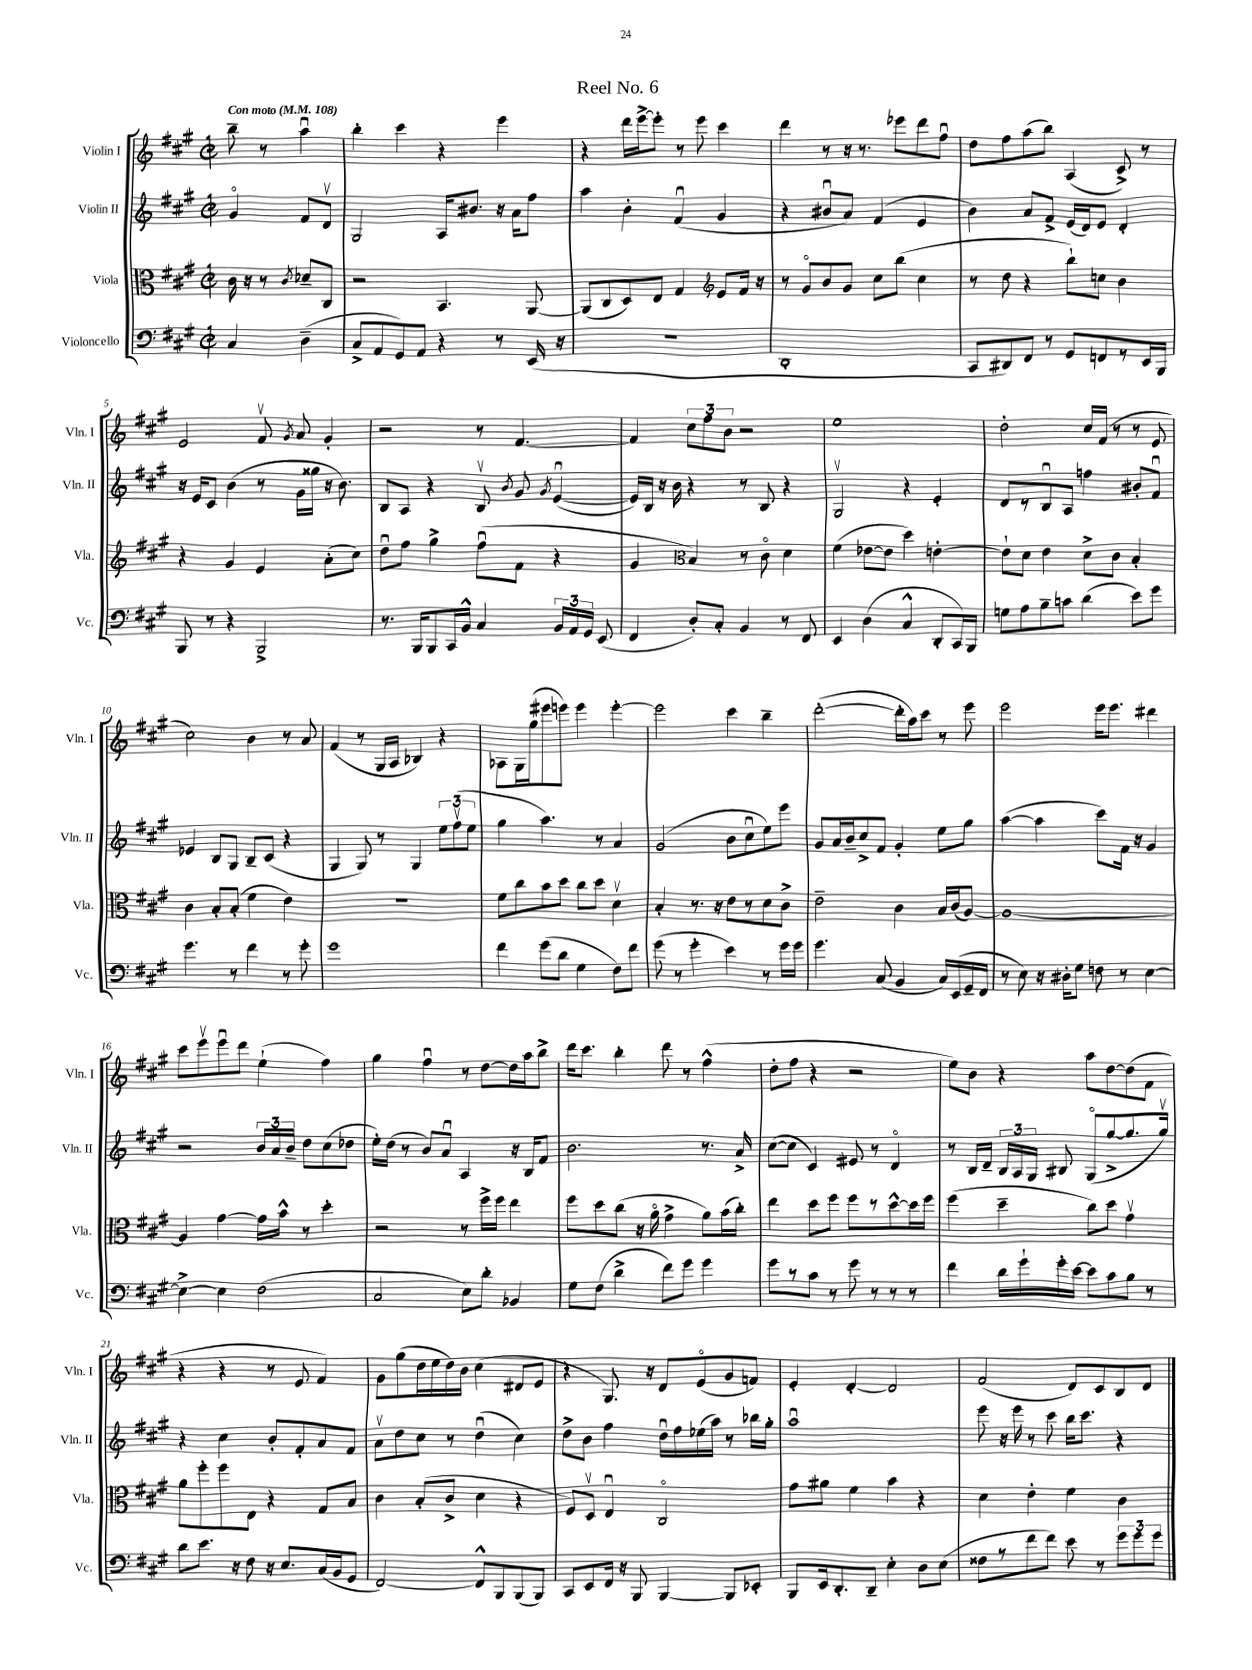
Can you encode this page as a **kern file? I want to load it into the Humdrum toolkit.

**kern	**kern	**kern	**kern
*staff4	*staff3	*staff2	*staff1
*clefF4	*clefC3	*clefG2	*clefG2
*k[f#c#g#]	*k[f#c#g#]	*k[f#c#g#]	*k[f#c#g#]
*M2/2	*M2/2	*M2/2	*M2/2
*met(c|)	*met(c|)	*met(c|)	*met(c|)
*MM108	*MM108	*MM108	*MM108
4C#	16c#	4g#o	8bb~
.	16r	.	.
.	8r	.	8r
.	8qc#	.	.
(4D~	8d-~	8f#	4aau
.	8C#	8dv	.
=	=	=	=
8C#^	2r	2G#	4bb'
8AA	.	.	.
8GG#)	.	.	4ccc#
8AA	.	.	.
4r	4.BB	16A	4r
.	.	8.b#	.
8r	.	16r	4eee
.	.	16a	.
(16EE	[8AA	8ff#	.
16r	.	.	.
=	=	=	=
1r	(8AA]	4aa	4r
.	8C#	.	.
.	8D)	4b'	16ddd
.	.	.	[16eee^
.	8E	.	8eee']
.	4G#	(4f#u	8r
.	.	.	8eee
*	*clefG2	*	*
.	8e	4g#	4ccc#
.	16f#	.	.
.	16r	.	.
=	=	=	=
1DD'	8r	4r	4ddd
.	8g#o	.	.
.	8b	8b#u	8r
.	8g#	8a)	16r
.	.	.	8.r
.	8cc#	(4f#	.
.	(8bb	.	8eee-
.	4cc#	4e	8ddd
.	.	.	8ff#u
=	=	=	=
8CC#	8r	4b)	8dd
8DD#)	8dd	.	8ff#
8FF#	4r	8a	(8aa
8r	.	8f#^	8bb)
8GG#	8bb`)	(16e	(4A
.	.	16d)	.
8FF	8cc	8e	.
8r	4b	4d'	8c#^)
16EE	.	.	8r
16BBB	.	.	.
=	=	=	=
8BBB	4r	16r	2e
.	.	16e	.
8r	.	8c#	.
4r	4g#	(4b	.
2BBB^	4e	8r	8f#v
.	.	.	8qg#
.	.	16g#	8a
.	.	16gg##	.
.	(8a'	16r	4g#'
.	.	8.b)	.
.	8cc#)	.	.
=	=	=	=
8.r	8ddu	8B	2r
.	8ff#	8A	.
16BBB	.	.	.
8BBB	4gg#^	4r	.
16CC#	.	.	.
16BB^^	.	.	.
4C#	(8ff#u	8Bv	8r
.	.	8qb	.
.	8f#	8g#	[4.f#
.	.	8qg#	.
24BB	4r	([4eu	.
24AA	.	.	.
24GG#	.	.	.
(8EE	.	.	.
=	=	=	=
4FF#	4g#	16e])	4f#]
.	.	16B	.
.	.	16r	.
.	.	16b	.
*	*clefC3	*	*
8D')	4B)	4r	12cc#
.	.	.	12ff#
8C#'	.	.	.
.	.	.	12b
4BB	8r	8r	2r
.	8c#o	8B	.
8r	4d	4r	.
8FF#	.	.	.
=	=	=	=
4EE	(4f#	2G#v	1ee
(4D	[8e-	.	.
.	8e-]	.	.
4C#^^	4dd)	4r	.
8DD'	[4e'	4e'	.
16CC#)	.	.	.
16BBB	.	.	.
=	=	=	=
8G	8e`]	8d	2dd'
8A	8d	8r	.
8B~	4e	8Bu	.
8c	.	8A	.
(4d	8d^	4ff	16cc#
.	.	.	(16f#
.	8c#	.	8r
8e)	4B'	8b#'	8r
8g#	.	8f#u	8e
=	=	=	=
4.g#	4c#	4e-	2cc#)
.	8B'	8B	.
8r	(8B'	8G#	.
4f#	4f#	8B~	4b
.	.	(8c#	.
8r	4e)	4r	8r
8g#'	.	.	8a
=	=	=	=
1g#	1r	4G#	(4f#
.	.	8G#)	8r
.	.	8r	16G#
.	.	.	16A
.	.	4G#	4B-)
.	.	12ee	4r
.	.	(12ff#v	.
.	.	12ee	.
=	=	=	=
4f#	8f#	4gg#	8A-
.	8cc#	.	16G#
.	.	.	(16gg#
(8g#	8b	4.aa)	8eee#
8d	8dd	.	8eee)
4G#	8cc#	.	4eee
.	8dd	8r	.
8F#)	4dv	4a	[4eee'
8f#	.	.	.
=	=	=	=
(8g#	4B'	(2g#	2eee]
8r	.	.	.
4g#'	8.r	.	.
.	16r	.	.
4e)	8e	8b	4ccc#
.	8r	8cc#u	.
8r	8d	8ee)	4bb~
16g#	8c#^	8eee	.
16g#	.	.	.
=	=	=	=
4.g#	2e~	8g#	([2ddd'
.	.	16a	.
.	.	16b~	.
.	.	8cc#^	.
(8C#	.	8f#	.
4BB	4c#	4g#'	16ddd']
.	.	.	16aa)
.	.	.	8ccc#
16C#)	16B	8ee	8r
(16EE	(16c#	.	.
16GG#~	[8A)	8gg#	8eee
16FF#	.	.	.
=	=	=	=
8r	1A_	([4aa	2eee
8E)	.	.	.
16r	.	4aa]	.
16D#'	.	.	.
8G#	.	.	.
8F	.	8ccc#)	16eee
.	.	.	8.eee
8r	.	16f#	.
.	.	16r	.
[4E	.	4g#	4ddd#
=	=	=	=
4E^_	4A]	2r	8ccc#
.	.	.	8eeev
4E]	[4g#	.	8eeeu
.	.	.	8ddd
(2F#	16g#]	24b	(4ee`
.	.	24a	.
.	16b^^	.	.
.	.	24b~	.
.	8r	8dd	.
.	4dd'	(8cc#	4ff#)
.	.	8dd-	.
=	=	=	=
2C#	2r	16ee')	4gg#
.	.	(16dd	.
.	.	8r	.
.	.	8b)	4ff#u
.	.	8au	.
8E)	8r	4A	8r
8d'	16ff#^	.	[8dd
.	16ff#	.	.
4BB-	4ee	16r	16dd]
.	.	16B	16aa
.	.	8f#	8bb^
=	=	=	=
8G#	8ff#	2.b	16ddd
.	.	.	8.ccc#
(8F#	8dd	.	.
4d^	(8cc#	.	4bb'
.	16r	.	.
.	16ao	.	.
8f#)	4g#^	.	8ddd
8g#	.	.	8r
4g#	8a)	8.r	(4ff#^^
.	(16b	.	.
.	16cc#')	16a^	.
=	=	=	=
8g#	4ee	([8cc#	8dd'
8r	.	8cc#]	8ff#
8c#	8dd	4c#)	4r
8r	8ff#	.	.
8g#	8ff#	8e#	2r
8r	8r	8r	.
8r	[8dd^^	4do	.
8r	16dd]	.	.
.	16ff#	.	.
=	=	=	=
4f#	(4ff#	8r	8ee)
.	.	16B	8b
.	.	16d~	.
16d	4dd~	24B	4r
.	.	24A	.
16g#`	.	.	.
.	.	24G#	.
16g#'	.	8B#	.
[16e	.	.	.
8e]	8cc#)	(8G#o	8aa
8c#	8dd	[8gg#^	[8dd
8B	4g#v	8.gg#]	(8dd]
8r	.	.	8f#
.	.	16gg#v)	.
=	=	=	=
8d	8a	4r	4r
8.e	8ff#'	.	.
.	8ff#	4cc#	4r
16r	.	.	.
8F#	8E	.	.
16r	4r	8b'	8r
8.E	.	.	.
.	.	8f#'	8e
(16C#	8G#	8a	4f#)
16BB	.	.	.
8GG#	8B	8f#	.
=	=	=	=
[2FF#)	4c#	8av	8g#
.	.	8dd	(8gg#
.	(8B'	8cc#	16dd
.	.	.	16ee
.	8c#^	8r	16dd)
.	.	.	16b
8FF#^^]	4d	(4ddu	(4cc#
8BBB	.	.	.
(8BBB	4r	4cc#)	8d#
8BBB)	.	.	8e
=	=	=	=
8CC#	8F#)	8dd^	4r
8EE	8Dv	8b	.
16FF#	4Eu	4ff#	8.G#)
16r	.	.	.
8BBB	.	.	.
.	.	.	16r
[4BBB	2C#o	16ddu	8d
.	.	16ff#	.
.	.	(16ee-	(8eo
.	.	16aa)	.
8BBB]	.	8r	8g#
8EE-'	.	16bb-	8f)
.	.	16gg#'	.
=	=	=	=
8BBB	8g#	1aau	4e'
16EE	8a#	.	.
8.DD'	.	.	.
.	4f#	.	[4d'
8DD~	.	.	.
4E'	4b	.	2d]
8D	4r	.	.
(8E	.	.	.
=	=	=	=
8F##	4d	8eee	(2f#
8r	.	16r	.
.	.	16eee	.
8f#	4e'	8r	.
8f#)	.	8ccc#	.
8e	4f#	16bb	8d)
.	.	8.ccc#	.
8r	.	.	8c#
12g#	4c#	4r	8B
12g#	.	.	.
.	.	.	8d
12g#	.	.	.
==	==	==	==
*-	*-	*-	*-
